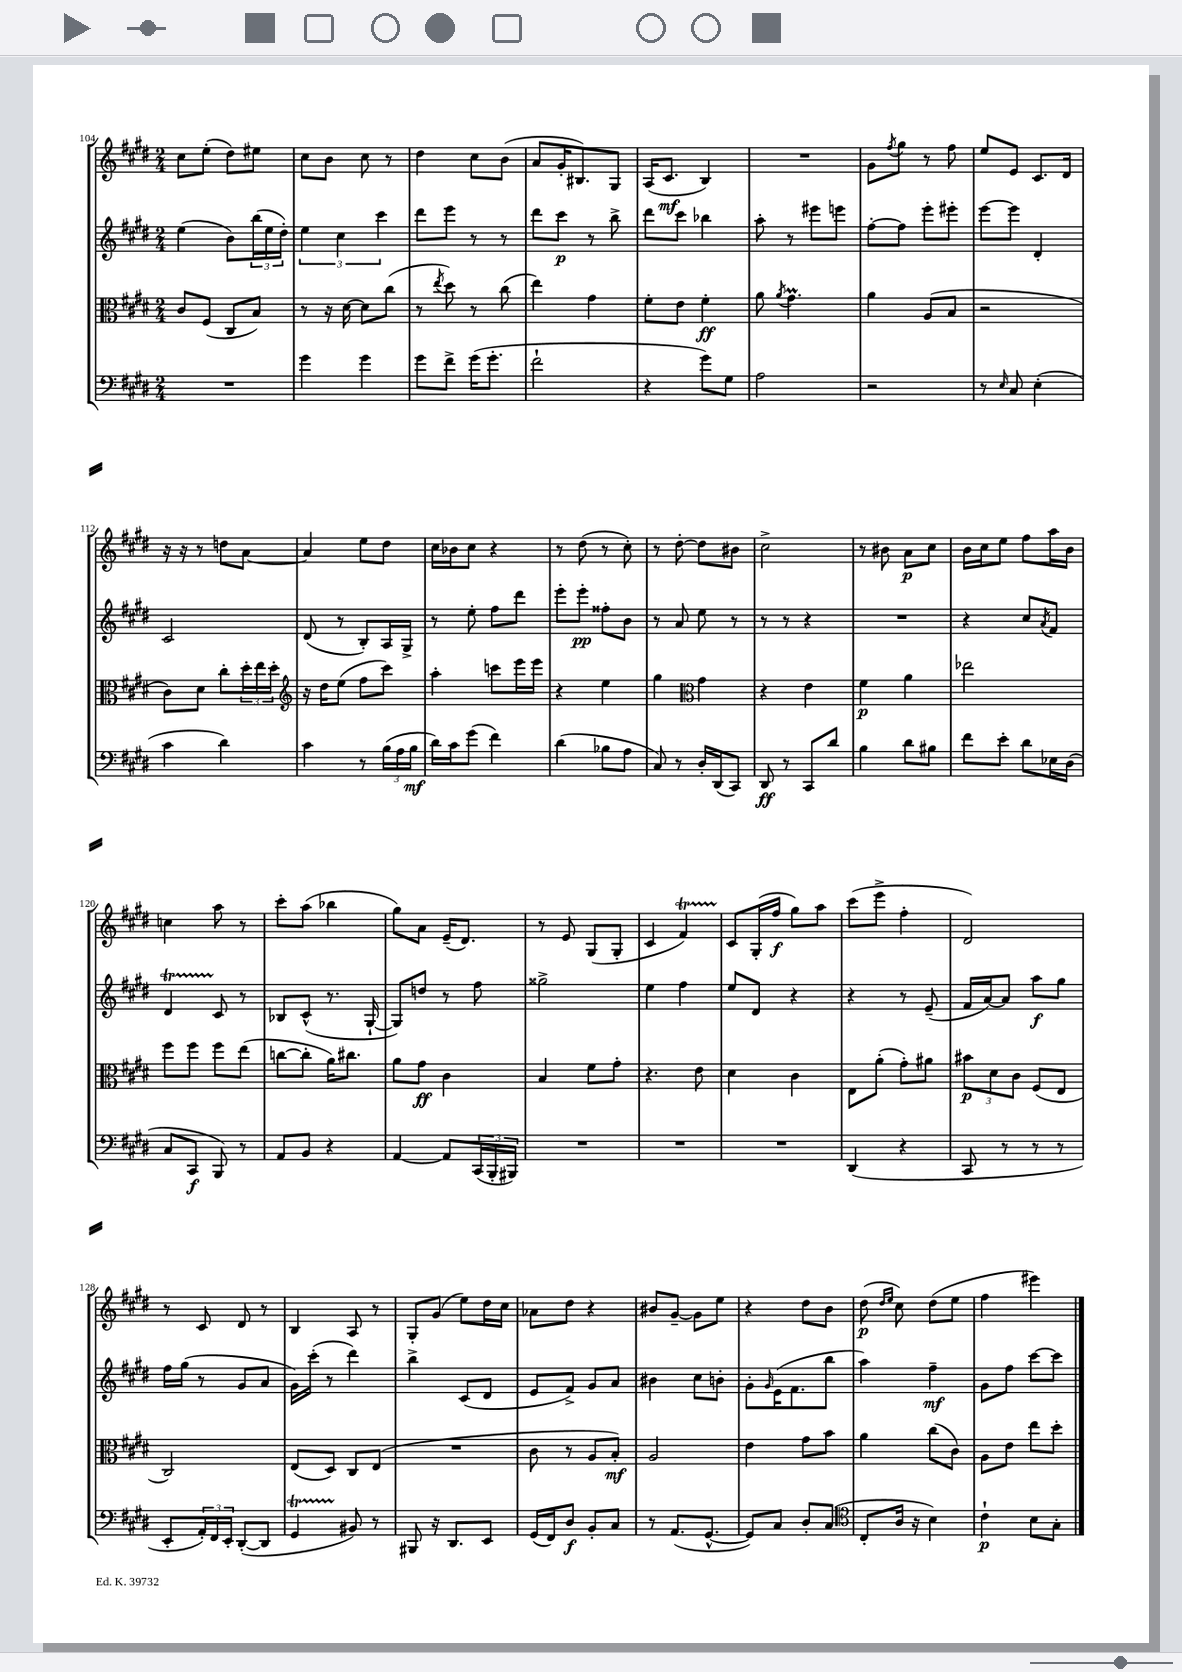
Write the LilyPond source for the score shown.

<<
\new StaffGroup <<
\new Staff = "s0" {
    \clef treble \key e \major \numericTimeSignature \time 2/4
    cis''8 e''8-.( dis''8) eis''8 |
    cis''8 b'8 cis''8 r8 |
    dis''4 cis''8 b'8( |
    a'8 gis'16-. bis8.) gis8 |
    a16( cis'8.\mf b4) |
    R2 |
    gis'8 \acciaccatura { fis''8 } gis''8 r8 fis''8 |
    e''8 e'8 cis'8. dis'16 |
    r16 r16 r8 d''8 a'8~ |
    a'4 e''8 dis''8 |
    cis''16 bes'16 cis''8 r4 |
    r8 dis''8( r8 cis''8-.) |
    r8 dis''8~-. dis''8 bis'8 |
    cis''2-> |
    r8 bis'8 a'8\p cis''8 |
    b'16 cis''16 e''8 fis''8 a''16 b'16 |
    c''4 a''8 r8 |
    cis'''8-. a''8( bes''4 |
    gis''8) a'8 e'16--( dis'8.) |
    r8 e'8 gis8( gis8-. |
    cis'4 fis'4\startTrillSpan) |
    cis'8\stopTrillSpan gis16-.( fis''16\f gis''8) a''8 |
    cis'''8( e'''8-> fis''4-. |
    dis'2) |
    r8 cis'8 dis'8 r8 |
    b4 a8 r8 |
    gis8-. gis'8( e''8) dis''16 cis''16 |
    aes'8 dis''8 r4 |
    bis'8 gis'8~-- gis'8 e''8 |
    r4 dis''8 b'8 |
    dis''8\p( \grace { dis''16 e''16 } cis''8) dis''8( e''8 |
    fis''4 eis'''4) \bar "|." |
}
\new Staff = "s1" {
    \clef treble \key e \major \numericTimeSignature \time 2/4
    e''4( b'8) \tuplet 3/2 { b''16( e''16 dis''16-.) } |
    \tuplet 3/2 { e''4 cis''4 cis'''4 } |
    dis'''8 e'''8 r8 r8 |
    dis'''8 cis'''8\p r8 b''8-> |
    dis'''8 cis'''8 bes''4 |
    a''8-. r8 eis'''8 e'''8 |
    fis''8~-. fis''8 e'''8-. eis'''8-. |
    e'''8~ e'''8 dis'4-. |
    cis'2 |
    dis'8( r8 b8-.) a16 gis16-> |
    r8 e''8-. fis''8 dis'''8 |
    e'''8-. e'''8-.\pp fisis''8-. b'8 |
    r8 a'8 e''8 r8 |
    r8 r8 r4 |
    R2 |
    r4 cis''8 \acciaccatura { a'8 } fis'8 |
    dis'4\startTrillSpan cis'8\stopTrillSpan r8 |
    bes8 cis'8-^( r8. gis16~-! |
    gis8) d''8 r8 fis''8 |
    gisis''2-> |
    e''4 fis''4 |
    e''8 dis'8 r4 |
    r4 r8 e'8--( |
    fis'16 a'16~) a'8 a''8\f gis''8 |
    fis''16 gis''16( r8 gis'8 a'8 |
    gis'16) cis'''16-.( r8 dis'''4) |
    b''4-> cis'8( dis'8 |
    e'8 fis'8->) gis'8 a'8 |
    bis'4 cis''8 b'8-. |
    gis'8-. \grace { gis'16 } e'16( fis'8. b''8 |
    a''4) fis''4--\mf |
    gis'8 fis''8 cis'''8~ cis'''8 \bar "|." |
}
\new Staff = "s2" {
    \clef alto \key e \major \numericTimeSignature \time 2/4
    cis'8 fis8( cis8 b8) |
    r8 r16 dis'16~ dis'8 cis''8( |
    r8 \acciaccatura { e''8 } dis''8) r8 cis''8( |
    e''4) gis'4 |
    fis'8-. e'8 fis'4-.\ff |
    a'8 \acciaccatura { a'8 } gis'4.\prall |
    a'4 a8( b8 |
    r2 |
    cis'8) dis'8 cis''8-. \tuplet 3/2 { dis''16-. e''16 dis''16-. } |
    \clef treble r16 dis''16 e''8( fis''8 cis'''8) |
    a''4-. c'''8 e'''16 e'''16 |
    r4 e''4 |
    gis''4 \clef alto gis'4 |
    r4 e'4 |
    fis'4\p a'4 |
    ees''2 |
    fis''8 fis''8 fis''8 e''8( |
    c''8~ c''8-. a'16) cis''8. |
    a'8 gis'8\ff cis'4 |
    b4 fis'8 gis'8-. |
    r4. e'8 |
    dis'4 cis'4 |
    e8 a'8-.( gis'8-.) ais'8 |
    \tuplet 3/2 { bis'8\p dis'8 cis'8 } fis8( e8 |
    cis2) |
    e8( dis8) cis8 e8( |
    R2 |
    cis'8 r8 a8 b8-.\mf) |
    a2 |
    e'4 gis'8 b'8 |
    a'4 cis''8( cis'8) |
    a8 e'8 e''8 dis''8-. \bar "|." |
}
\new Staff = "s3" {
    \clef bass \key e \major \numericTimeSignature \time 2/4
    R2 |
    gis'4 gis'4 |
    gis'8 fis'8-> gis'16( gis'8.-. |
    fis'2-! |
    r4 gis'8) gis8 |
    a2 |
    r2 |
    r8 \grace { e16 } cis8 e4-.( |
    cis'4 dis'4) |
    cis'4 r8 \tuplet 3/2 { b16( a16 b16\mf } |
    dis'16) cis'16 gis'8( fis'4) |
    dis'4( bes8 a8 |
    cis8) r8 dis16-. dis,16( cis,8) |
    dis,8\ff r8 cis,8 dis'8 |
    b4 dis'8 bis8 |
    fis'8 e'8-. dis'8 ees16 dis16( |
    cis8 cis,8\f b,,8) r8 |
    a,8 b,8 r4 |
    a,4~ a,8 \tuplet 3/2 { cis,16( b,,16-. bis,,16) } |
    R2 |
    R2 |
    R2 |
    dis,4( r4 |
    cis,8 r8 r8 r8 |
    e,8-. \tuplet 3/2 { a,16-.) fis,16 e,16-. } dis,8~-.( dis,8 |
    gis,4\startTrillSpan bis,8\stopTrillSpan) r8 |
    bis,,8 r16 dis,8. e,8 |
    gis,16( fis,16) dis8\f b,8-. cis8 |
    r8 a,8.( gis,8.~-^ |
    gis,8) cis8 dis8-. cis8( |
    \clef tenor cis8-. a16 r16 b4) |
    cis'4-!\p b8 gis8-. \bar "|." |
}
>>
>>
\layout { \context { \Score currentBarNumber = #104 } }
